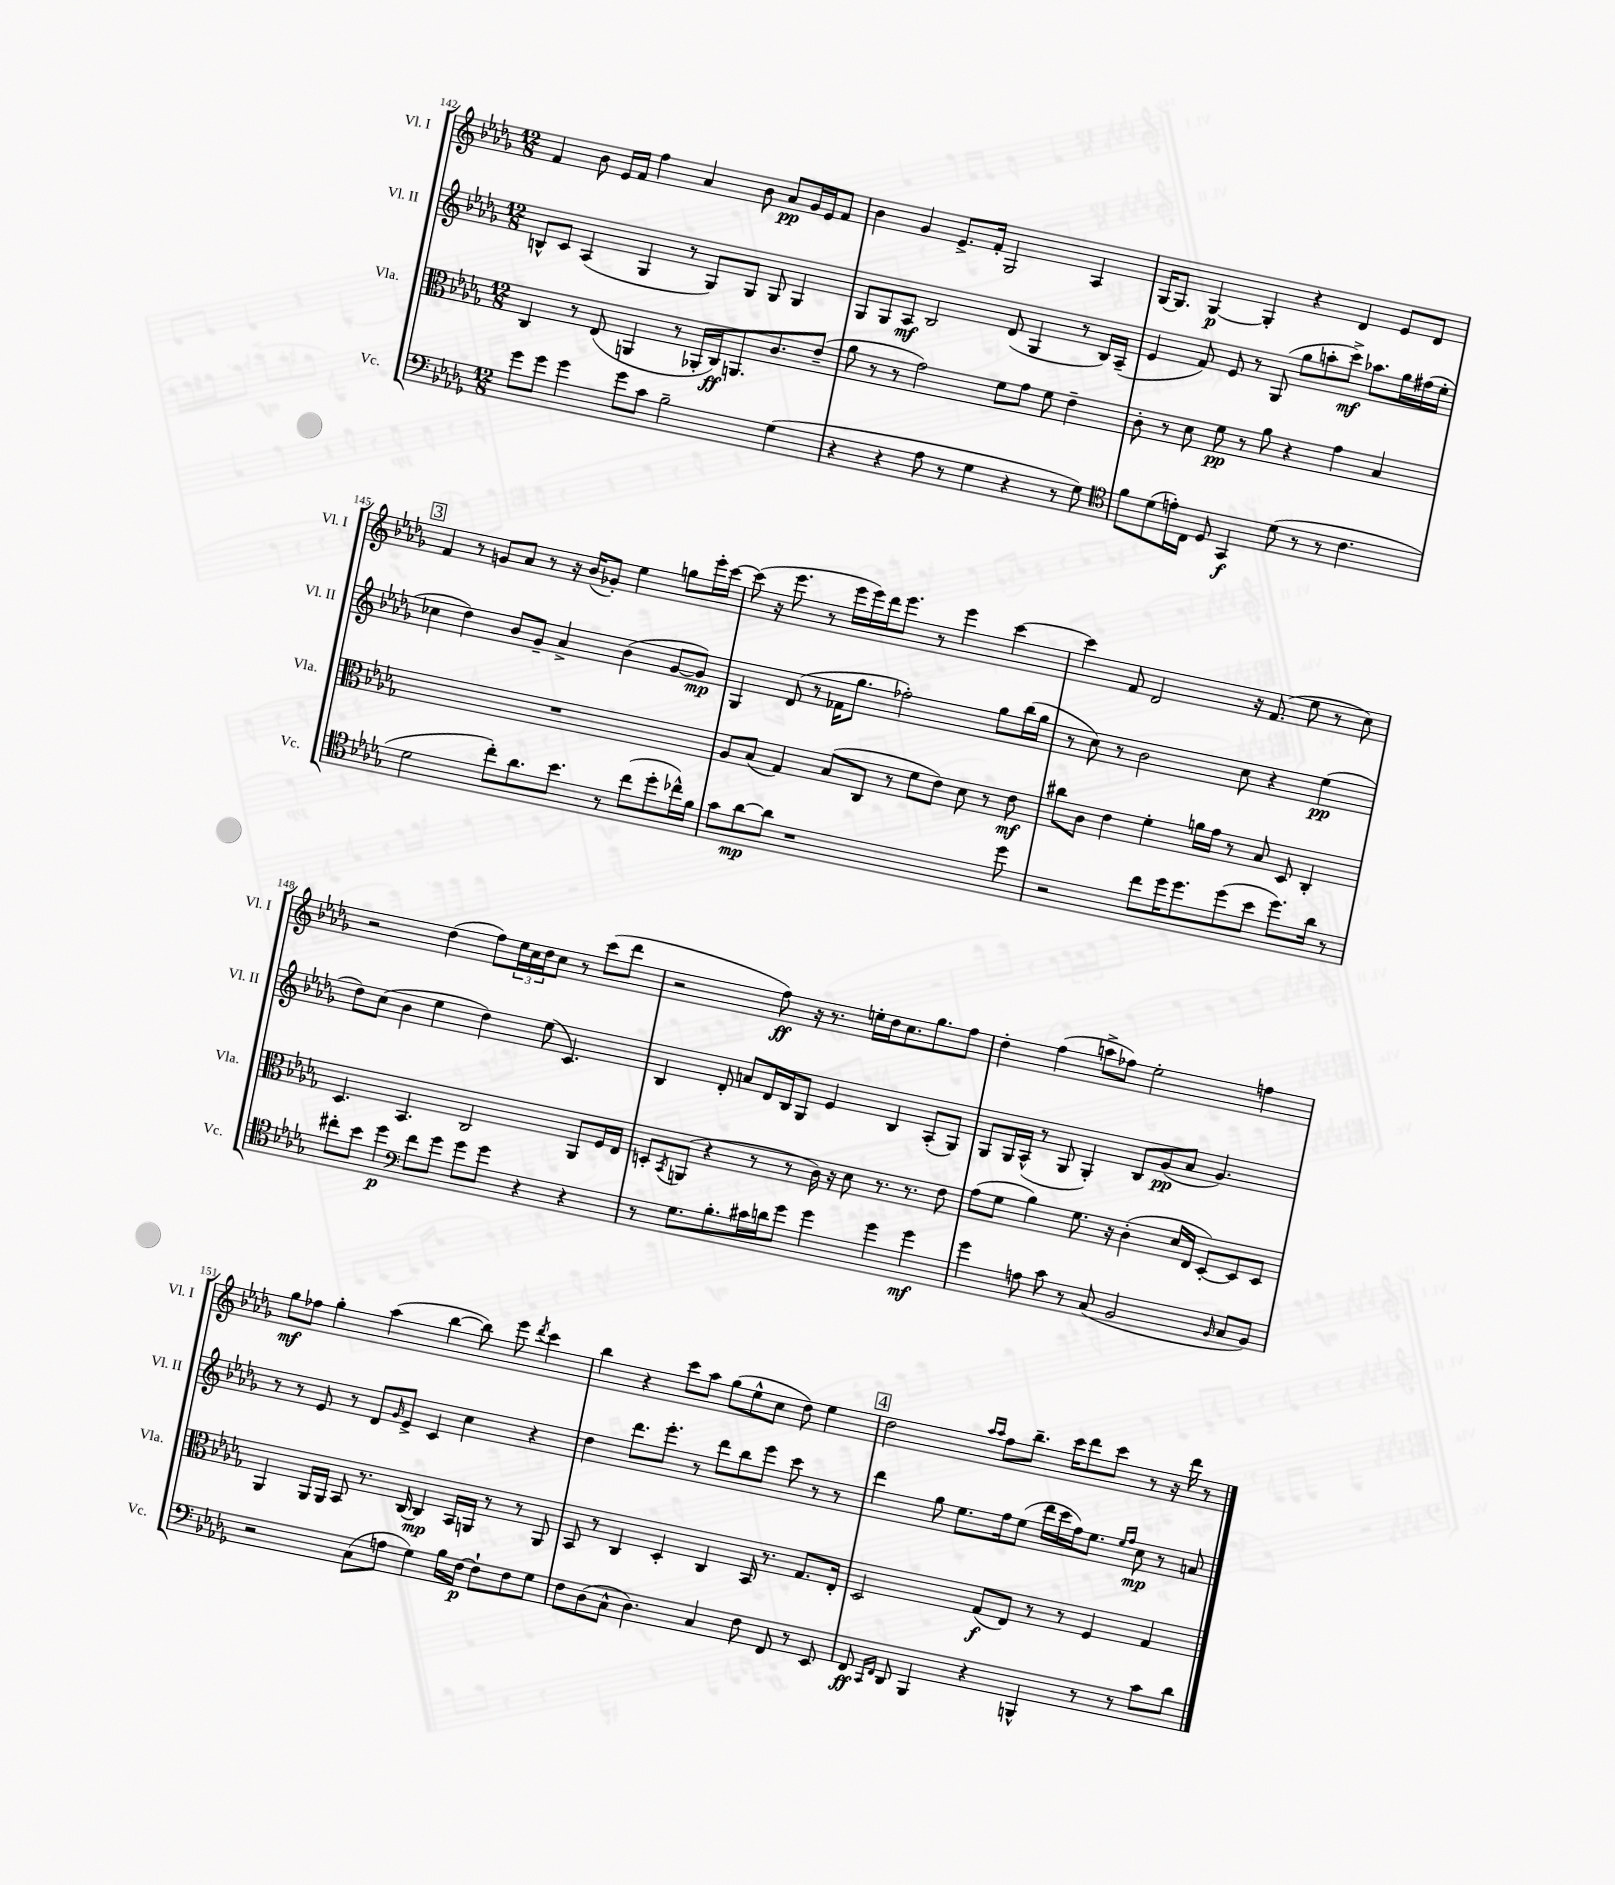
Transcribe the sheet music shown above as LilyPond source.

<<
\new StaffGroup <<
\new Staff = "s0" \with { instrumentName = "Vl. I" shortInstrumentName = "Vl. I" } {
    \clef treble \key des \major \numericTimeSignature \time 12/8
    f'4 bes'8 ees'16 f'16 f''4 aes'4 bes'8 aes'8\pp ges'16 ees'16 f'8 |
    bes'4 ges'4 ees'8.-> f'16-. ges2 aes4 |
    ges16~ ges8. ges4~\p ges4-. r4 des'4 ees'8 des'8 |
    \mark \markup { \box "3" } f'4 r8 g'8 aes'8 r8 r16 bes'16( ges'8-.) ees''4 g''8 ees'''16-. c'''16~ |
    c'''8( r16 ees'''8. r8 ees'''16 ees'''16) des'''16 ees'''8. r8 ees'''4 c'''4~ |
    c'''4 f'8 des'2 r16 f'8.( ees''8 r8 c''8) |
    r2 des''4( f''8) \tuplet 3/2 { ees''16 c''16 des''16 } c''8 r8 c'''8( des'''8 |
    r2 f''8\ff) r16 r8. e''16-. des''16 c''8. ges''8. f''8 |
    des''4-. f''4( a''8-> fes''8) ees''2-. f''4 |
    ges''8\mf fes''8 ges''4-. aes''4( bes''4~ bes''8) ees'''8 \acciaccatura { des'''8 } c'''4 |
    bes''4 r4 c'''8 aes''8 ges''8( ees''8-^ c''8 des''8) ees''4 |
    \mark \markup { \box "4" } des''2 \grace { aes''16 aes''16 } f''8 bes''8.-- c'''16 des'''8 c'''8 r8 r16 des'''16 r8 \bar "|." |
}
\new Staff = "s1" \with { instrumentName = "Vl. II" shortInstrumentName = "Vl. II" } {
    \clef treble \key des \major \numericTimeSignature \time 12/8
    b8-^ c'8 aes4( ges4 r8 ges8) ges8 ges8 ges4 |
    ges8 ges8 aes8\mf bes2 des'8( ges4 r8 bes16) aes16--( |
    ees'4 f'8) ees'8 r8 ges8( ges''8 a''8-. c'''8->\mf) aes''8. ges''16 fis''16( ees''16-. |
    \mark \markup { \box "3" } ces''4 des''4) bes'8 ges'8-- aes'4-> bes'4( ges'8~ ges'8\mp) |
    ges4 des'8( r8 fes'16 ges''8. fes''2-.) ges''8 bes''16( ges''16 |
    r8 c''8) r8 bes'2 c''8 r4 ees''4\pp( |
    des''8) c''8( bes'4 ees''4 des''4) ees''8( c'4.) |
    bes4 des'8-. a'8 des'16 bes16 ges8 ees'4 bes4 aes8-.( ges8) |
    ges8 ges16 aes16-^( r8 ges8 ges4-.) bes8 ges'8\pp( aes'8 ges'4.) |
    r8 r8 ees'8 r8 des'8 \grace { ges'16 } ees'8-> c'4 c''4 r4 |
    des''4 des'''8. ees'''8.-. r8 des'''8 bes''8 ees'''8 c'''8 r8 r8 |
    \mark \markup { \box "4" } des'''4 ges''8 ees''8. f''16 ees''8( des'''16 c'''16 f''16) ees''8. \grace { ees''16 f''16 } c''8\mp r8 a'8 \bar "|." |
}
\new Staff = "s2" \with { instrumentName = "Vla." shortInstrumentName = "Vla." } {
    \clef alto \key des \major \numericTimeSignature \time 12/8
    c4 r8 ees8( a,4 r8 aes,16-. c16\ff) a,8. c'8. ees'8--( |
    aes'8 r8 r8 ges'2) f'8 ges'8 f'8 ees'4-- |
    c'8-. r8 des'8 f'8\pp r8 aes'8 r4 ges'4 bes4 |
    \mark \markup { \box "3" } R1. |
    aes8 bes8( ges4) bes8( c8 r8 f'8 ees'8) des'8 r8 ees'8\mf |
    cis''8 c'8 ees'4 f'4-. a'16 ges'16 r8 bes8 des8 c4-. |
    des4. bes,4. c2 aes,8 f16 ees16 |
    d8-. \acciaccatura { bes,8 } a,8( r4 r8 r8 c'16) r16 des'8 r8. r8. ees'8 |
    ges'8( f'8 aes'4) f'8. r16 c'4-.( des'16 ees16 des8~-.) des8 des8 |
    aes,4 aes,16 aes,16 bes,8 r8. c16~ c4\mp bes,16 a,16 r8 r8 a,8 |
    bes,8 r8 c4 des4-. c4 bes,16 r8. ges8. ees16-. |
    \mark \markup { \box "4" } des2 ges8\f( ees8) r8 r8 f4 ges4 \bar "|." |
}
\new Staff = "s3" \with { instrumentName = "Vc." shortInstrumentName = "Vc." } {
    \clef bass \key des \major \numericTimeSignature \time 12/8
    ges'8 ges'8 ges'4 ges'8 c'8 bes2-- ges4( |
    r4 r4 aes8 r8 ges4 r4 r8 ges8) |
    \clef tenor f'8 des'8( e'16-.) c16 des8 ges,4\f des'8( r8 r8 c'4. |
    \mark \markup { \box "3" } des'2 c''8-.) aes'8. bes'8. r8 c''8( des''8-. ces''16-^) f'16 |
    ges'8 aes'8~\mp aes'8 r1 des''8 |
    r2 c''8 des''16 des''8. des''8( bes'8 des''8.) aes'16 r8 |
    cis''8-. bes'8 des''4\p \clef bass f'8 ges'8 ges'8 ges'8 r4 r4 |
    r8 ges8. bes8.-. cis'16 d'16 ges'8 ges'4 ges'4 ges'4\mf |
    ges'4 a8 c'8 r8 c8( bes,2 \grace { bes,16 } c8 bes,8) |
    r2 c8( a8 ges4) bes16 f16~\p f8-! f8 ges8 |
    f8 des8( c8-^ des4.) c4 f8 f,8 r8 ees,8 |
    \mark \markup { \box "4" } f,8\ff \grace { c,16 f,16 } des,8 bes,,4 r4 b,,4-^ r8 r8 c'8 des'8 \bar "|." |
}
>>
>>
\layout { \context { \Score currentBarNumber = #142 } }
